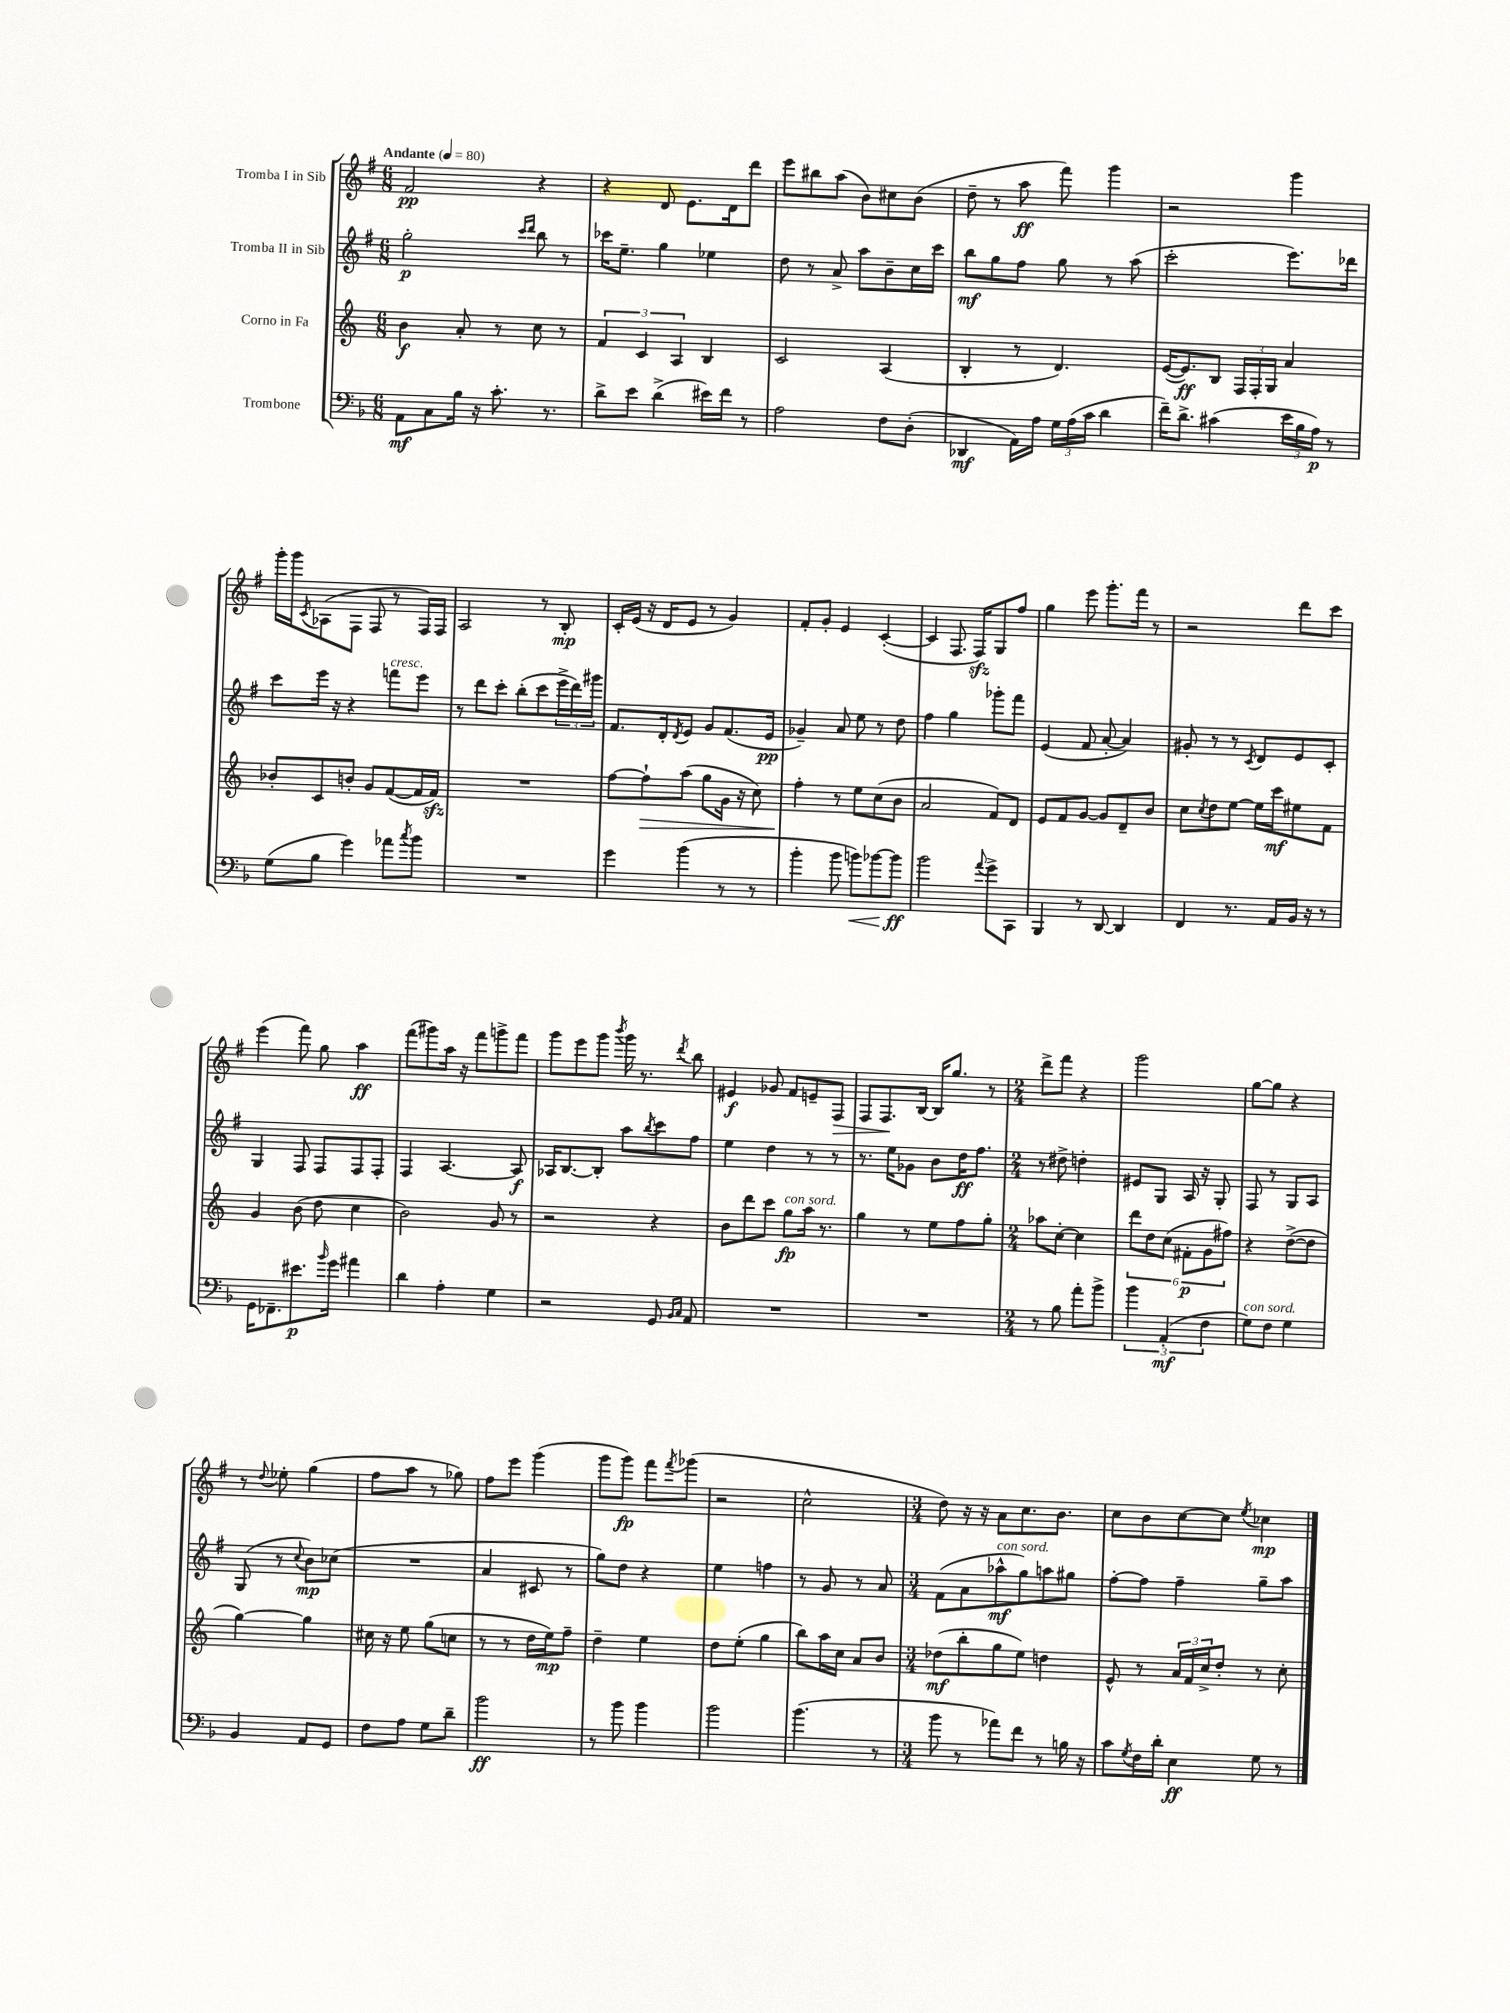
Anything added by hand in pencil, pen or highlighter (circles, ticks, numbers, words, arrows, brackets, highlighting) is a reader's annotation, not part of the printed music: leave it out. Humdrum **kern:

**kern	**dynam	**kern	**dynam	**kern	**dynam	**kern	**dynam
*part4	*part4	*part3	*part3	*part2	*part2	*part1	*part1
*staff4	*staff4	*staff3	*staff3	*staff2	*staff2	*staff1	*staff1
*I"Trombone	*	*I"Corno in Fa	*	*I"Tromba II in Sib	*	*I"Tromba I in Sib	*
*clefF4	*	*clefG2	*	*clefG2	*	*clefG2	*
*k[b-]	*	*k[]	*	*k[f#]	*	*k[f#]	*
*M6/8	*	*M6/8	*	*M6/8	*	*M6/8	*
*MM80	*	*MM80	*	*MM80	*	*MM80	*
=1	=1	=1	=1	=1	=1	=1	=1
!	!	!	!	!	!	!LO:TX:a:B:t=Andante	!
8AA\L	mf	4b\	f	2gg'\	p	2f#/	pp
8C\	.	.	.	.	.	.	.
16B-\Jk	.	8a'/	.	.	.	.	.
16r	.	.	.	.	.	.	.
8.c'\	.	8r	.	.	.	.	.
.	.	.	.	16qqccc/LL	.	.	.
.	.	.	.	16qqddd/JJ	.	.	.
.	.	8cc\	.	8bb\	.	4r	.
8.r	.	.	.	.	.	.	.
.	.	8r	.	8r	.	.	.
=2	=2	=2	=2	=2	=2	=2	=2
8d^\L	.	6f/	.	16ccc-X\KL	.	4r	.
.	.	.	.	8.ee~\J	.	.	.
8e\J	.	.	.	.	.	.	.
.	.	6c/	.	.	.	.	.
(4d^\	.	.	.	4gg\	.	8d/	.
.	.	6A/	.	.	.	.	.
.	.	.	.	.	.	8.e\L	.
16e#X\LL)	.	4B/	.	4ee-X\	.	.	.
16f\JJ	.	.	.	.	.	16d\k	.
8r	.	.	.	.	.	8ddd\J	.
=3	=3	=3	=3	=3	=3	=3	=3
2A\	.	2c/	.	8dd\	.	8eee\L	.
.	.	.	.	8r	.	8bb#X\	.
.	.	.	.	8a^/	.	(8aa\J	.
.	.	.	.	8aa\L	.	8b\L)	.
8F\L	.	(4A/	.	8b~\	.	8cc#X\	.
(8D'\J	.	.	.	16cc\L	.	(8b\J	.
.	.	.	.	16ccc\JJ	.	.	.
=4	=4	=4	=4	=4	=4	=4	=4
4DD-X/	mf	4B'/	.	8bb\L	mf	8dd~\	.
.	.	.	.	8gg\	.	8r	.
16AA\LL)	.	8r	.	8ff#\J	.	8aa\	ff
16A\JJ	.	.	.	.	.	.	.
24G\LL	.	4.d/)	.	8gg\	.	8fff#\)	.
(24A\	.	.	.	.	.	.	.
24c\JJ	.	.	.	.	.	.	.
4d\	.	.	.	8r	.	4ggg\	.
.	.	.	.	(8aa\	.	.	.
=5	=5	=5	=5	=5	=5	=5	=5
16f~\KL)	.	([16e/KL	.	2ccc'\	.	2r	.
8.d^\J	.	8.e/])	ff	.	.	.	.
(4c#X\	.	8B/J	.	.	.	.	.
.	.	24F/LL	.	.	.	.	.
.	.	24F'/	.	.	.	.	.
.	.	24G/JJ	.	.	.	.	.
24e\LL	.	4a/	.	8.eee\L)	.	4ggg\	.
24B-\	.	.	.	.	.	.	.
24A\JJ)	p	.	.	.	.	.	.
8r	.	.	.	.	.	.	.
.	.	.	.	16ddd-X\Jk	.	.	.
!!LO:LB:g=z
=6	=6	=6	=6	=6	=6	=6	=6
(8G\L	.	8b-X'/L	.	8ccc\L	.	16ggg'\LL	.
.	.	.	.	.	.	16ggg\J	.
.	.	.	.	.	.	8qc/	.
8B-\J	.	8c/	.	16eee\Jk	.	(8A-X\	.
.	.	.	.	16r	.	.	.
4g\)	.	8bn'/J	.	4r	.	8F#\J	.
.	.	8g/L	.	.	.	8F#/	.
!	!	!	!	!LO:TX:a:i:t=cresc.	!	!	!
8a-X\L	.	([8f/	.	8fffn\L	.	8r	.
8qcc/	.	.	.	.	.	.	.
8b-\J	.	16f/L]	.	8eee\J	.	16F#/LL)	.
.	.	16fzz/JJ)	.	.	.	16F#/JJ	.
=7	=7	=7	=7	=7	=7	=7	=7
2.r	.	2.r	.	8r	.	2A/	.
.	.	.	.	8ddd\L	.	.	.
.	.	.	.	8ccc'\J	.	.	.
.	.	.	.	(8bb'\L	.	.	.
.	.	.	.	8ccc\	.	8r	.
.	.	.	.	24eee^\L	.	8B'/	mp
.	.	.	.	24ddd\)	.	.	.
.	.	.	.	24ggg#X\JJ	.	.	.
=8	=8	=8	=8	=8	=8	=8	=8
4g\	.	[8ff\L	.	8.f#/L	.	16c'/LL	.
.	.	.	.	.	.	(16e/JJ	.
!	!	!	!LO:HP:b	!	!	!	!
.	.	8ff`\]	>	.	.	16r	.
.	.	.	.	16d'/k	.	16d/KL	.
.	.	.	.	8qd/	.	.	.
(4b-\	.	(8aa\J	.	8e/J	.	8e/J	.
.	.	8gg\L	.	8g/L	.	8r	.
8r	.	16g\Jk	.	(8.f#/	.	4g/)	.
.	.	16r	.	.	.	.	.
8r	.	8cc\)	.	.	.	.	.
.	.	.	.	16e/Jk	pp	.	.
=9	=9	=9	=9	=9	=9	=9	=9
4b-'\	.	4ff'\	.	4g-X~/)	.	8f#'/L	.
.	.	.	.	.	.	8g'/J	.
8b-\	.	8r	]	8a/	.	4e/	.
!	!LO:HP:b	!	!	!	!	!	!
8bn\L)	<	8ee\L	.	8ee\	.	.	.
[8b-X\	.	(8cc\	.	8r	.	([4c'/	.
8b-\J]	ff	8b\J	.	8dd\	.	.	.
.	[	.	.	.	.	.	.
=10	=10	=10	=10	=10	=10	=10	=10
2b-\	.	2a/	.	4ff#\	.	4c/]	.
.	.	.	.	4gg\	.	8.F#/	.
.	.	.	.	.	.	16F#zz/KL)	.
8qqa/	.	.	.	.	.	.	.
8g^\L	.	8f/L)	.	8ggg-X'\L	.	8G/	.
8CC\J	.	8d/J	.	8fff#\J	.	8ff#/J	.
=11	=11	=11	=11	=11	=11	=11	=11
4BBB-/	.	8e/L	.	(4e/	.	4gg\	.
.	.	8f/	.	.	.	.	.
8r	.	[8g/J	.	8f#/	.	8eee\	.
[8DD/	.	8g/L]	.	[8a'/	.	8.ggg'\L	.
4DD/]	.	8d~/	.	4a/])	.	.	.
.	.	.	.	.	.	16fff#\Jk	.
.	.	8b/J	.	.	.	8r	.
=12	=12	=12	=12	=12	=12	=12	=12
4FF/	.	8cc\L	.	8g#X'/	.	2r	.
.	.	8qcc/	.	.	.	.	.
.	.	8dd\	.	8r	.	.	.
8.r	.	[8ee\J	.	8r	.	.	.
.	.	.	.	8qc/	.	.	.
.	.	16ee\LL]	.	8d/L	.	.	.
16AA/LL	.	16ccc\J	mf	.	.	.	.
16BB-/JJ	.	8ee#X\	.	8e/	.	8ddd\L	.
16r	.	.	.	.	.	.	.
8r	.	8f\J	.	8c'/J	.	8ccc\J	.
!!LO:LB:g=z
=13	=13	=13	=13	=13	=13	=13	=13
16GG\KL	.	4g/	.	4G/	.	(4eee\	.
8.FF-X~\	.	.	.	.	.	.	.
8.e#X\	p	(8b\	.	8F#/	.	8fff#\)	.
.	.	8dd\	.	8F#/L	.	8gg\	.
16qqb-/	.	.	.	.	.	.	.
16g\Jk	.	.	.	.	.	.	.
4a#X\	.	4cc\	.	8F#/	.	4aa\	ff
.	.	.	.	8F#'/J	.	.	.
=14	=14	=14	=14	=14	=14	=14	=14
4d\	.	2b\)	.	4F#/	.	(8fff#\L	.
.	.	.	.	.	.	8ggg#X\)	.
4A'\	.	.	.	[4.A/	.	16aa\Jk	.
.	.	.	.	.	.	16r	.
.	.	.	.	.	.	8fff#\L	.
4G\	.	8g/	.	.	.	8gggn^\	.
.	.	8r	.	8A/]	f	8fff#\J	.
=15	=15	=15	=15	=15	=15	=15	=15
2r	.	2r	.	16A-X/KL	.	8ggg\L	.
.	.	.	.	[8.B/	.	.	.
.	.	.	.	.	.	8eee\	.
.	.	.	.	8B'/J]	.	8ggg\J	.
.	.	.	.	.	.	8qbbb/	.
.	.	.	.	8aa\L	.	16ggg\	.
.	.	.	.	.	.	8.r	.
.	.	.	.	8qbb/	.	.	.
8GG/	.	4r	.	8ccc\	.	.	.
16qqBB-/LL	.	.	.	.	.	.	.
16qqC/JJ	.	.	.	.	.	8qddd/	.
8AA/	.	.	.	8ff#\J	.	8bb\	.
=16	=16	=16	=16	=16	=16	=16	=16
2.r	.	8b\L	.	4ee\	.	4e#X/	f
.	.	8ddd\	.	.	.	.	.
.	.	8ccc\J	.	4dd\	.	8g-X/	.
!	!	!LO:TX:a:i:t=con sord.	!	!	!	!	!
.	.	8gg\L	fp	.	.	8f#/L	.
.	.	16aa\Jk	.	8r	.	8en~/	.
.	.	8.r	.	.	.	.	.
!	!	!	!	!	!	!	!LO:HP:b
.	.	.	.	8r	.	8F#/J	>
=17	=17	=17	=17	=17	=17	=17	=17
2.r	.	4gg\	.	8.r	.	8F#/L	.
.	.	.	.	.	.	8.F#/	.
.	.	.	.	16ee\KL	.	.	.
.	.	8r	.	8g-X\J	.	.	.
.	.	.	.	.	.	[16B/Jk	]
.	.	8ee\L	.	8b\L	.	16B/KL]	.
.	.	.	.	.	.	8.gg/J	.
.	.	8ff\	.	16dd\K	ff	.	.
.	.	.	.	8.ff#\J	.	.	.
.	.	8gg'\J	.	.	.	8r	.
=18	=18	=18	=18	=18	=18	=18	=18
*M2/4	*	*M2/4	*	*M2/4	*	*M2/4	*
8r	.	8aa-X\L	.	8r	.	8ddd^\L	.
8B-\	.	[8cc'\J	.	8dd#X^\	.	8fff#\J	.
8a'\L	.	4cc\]	.	4ddn'\	.	4r	.
8b-^\J	.	.	.	.	.	.	.
=19	=19	=19	=19	=19	=19	=19	=19
6b-\	.	12ddd\L	.	8e#X/L	.	2ggg\	.
.	.	12dd\	.	.	.	.	.
.	.	.	.	8G/J	.	.	.
(6AA'/	mf	(12cc\J	.	.	.	.	.
.	.	12f#X'\L	p	16A/	.	.	.
.	.	.	.	16r	.	.	.
6F\	.	12g\	.	.	.	.	.
.	.	.	.	8G'/	.	.	.
.	.	12ff#X\J)	.	.	.	.	.
=20	=20	=20	=20	=20	=20	=20	=20
!LO:TX:a:i:t=con sord.	!	!	!	!	!	!	!
8G\L)	.	4r	.	8F#/	.	[8gg\L	.
8F\J	.	.	.	8r	.	8gg\J]	.
4G\	.	([8dd^\L	.	8G/L	.	4r	.
.	.	8dd\J]	.	8A/J	.	.	.
!!LO:LB:g=z
=21	=21	=21	=21	=21	=21	=21	=21
4BB-/	.	[4gg\)	.	(8G/	.	8r	.
.	.	.	.	.	.	8qqdd/	.
.	.	.	.	8r	.	8ee-X'\	.
.	.	.	.	8qqcc/	.	.	.
8AA/L	.	4gg\]	.	8b\L)	mp	(4gg\	.
8GG/J	.	.	.	(8cc-X\J	.	.	.
=22	=22	=22	=22	=22	=22	=22	=22
8F\L	.	16cc#X\	.	2r	.	8ff#\L	.
.	.	16r	.	.	.	.	.
8A\J	.	8ee\	.	.	.	8aa\J	.
8G\L	.	(8gg\L	.	.	.	8r	.
8d~\J	.	8ccn\J	.	.	.	8gg-X\)	.
=23	=23	=23	=23	=23	=23	=23	=23
2b-\	ff	8r	.	4a/	.	8ff#\L	.
.	.	8r	.	.	.	8eee\J	.
.	.	16dd\LL	.	8c#X/	.	(4ggg\	.
.	.	16ee\J)	mp	.	.	.	.
.	.	8ff~\J	.	8r	.	.	.
=24	=24	=24	=24	=24	=24	=24	=24
8r	.	4dd~\	.	8gg\L)	.	8ggg\L	.
8b-\	.	.	.	8dd\J	.	8ggg\J)	fp
4b-\	.	4ee\	.	4r	.	8fff#\L	.
.	.	.	.	.	.	8qfff#/	.
.	.	.	.	.	.	(8ggg-X\J	.
=25	=25	=25	=25	=25	=25	=25	=25
2b-\	.	8dd\L	.	4ee\	.	2r	.
.	.	(8ee'\J	.	.	.	.	.
.	.	4gg\	.	4ffn\	.	.	.
=26	=26	=26	=26	=26	=26	=26	=26
(4.b-\	.	8bb\L)	.	8r	.	2cc^^\	.
.	.	16aa\L	.	8g/	.	.	.
.	.	16cc\JJ	.	.	.	.	.
.	.	8a/L	.	8r	.	.	.
8r	.	8b/J	.	8a/	.	.	.
=27	=27	=27	=27	=27	=27	=27	=27
*M3/4	*	*M3/4	*	*M3/4	*	*M3/4	*
8b-\	.	(8dd-X\L	mf	(8f#\L	.	8dd\)	.
8r	.	8bb'\	.	8a\	.	16r	.
.	.	.	.	.	.	16r	.
!	!	!	!	!LO:TX:a:i:t=con sord.	!	!	!
8a-X\L)	.	8gg\	.	8aa-X^^\	mf	8a\L	.
8f\J	.	8ee\J)	.	8gg\)	.	8.cc\	.
8r	.	4ddn\	.	8aan\	.	.	.
.	.	.	.	.	.	8.b\J	.
16Bn\	.	.	.	8gg#X\J	.	.	.
16r	.	.	.	.	.	.	.
=28	=28	=28	=28	=28	=28	=28	=28
8c\L	.	8e^^/	.	[8ff#'\L	.	8cc\L	.
8qG/	.	.	.	.	.	.	.
16F\L	.	8r	.	8ff#\J]	.	8b\	.
16d'\JJ	.	.	.	.	.	.	.
4E\	ff	24a/LL	.	4ff#~\	.	[8cc\	.
.	.	24f/	.	.	.	.	.
.	.	24cc^/J	.	.	.	.	.
.	.	8dd'/J	.	.	.	8cc\J]	.
.	.	.	.	.	.	8qee/	.
8G\	.	8r	.	8gg~\L	.	4cc-X\	mp
8r	.	8cc'\	.	8aa\J	.	.	.
==	==	==	==	==	==	==	==
*-	*-	*-	*-	*-	*-	*-	*-
